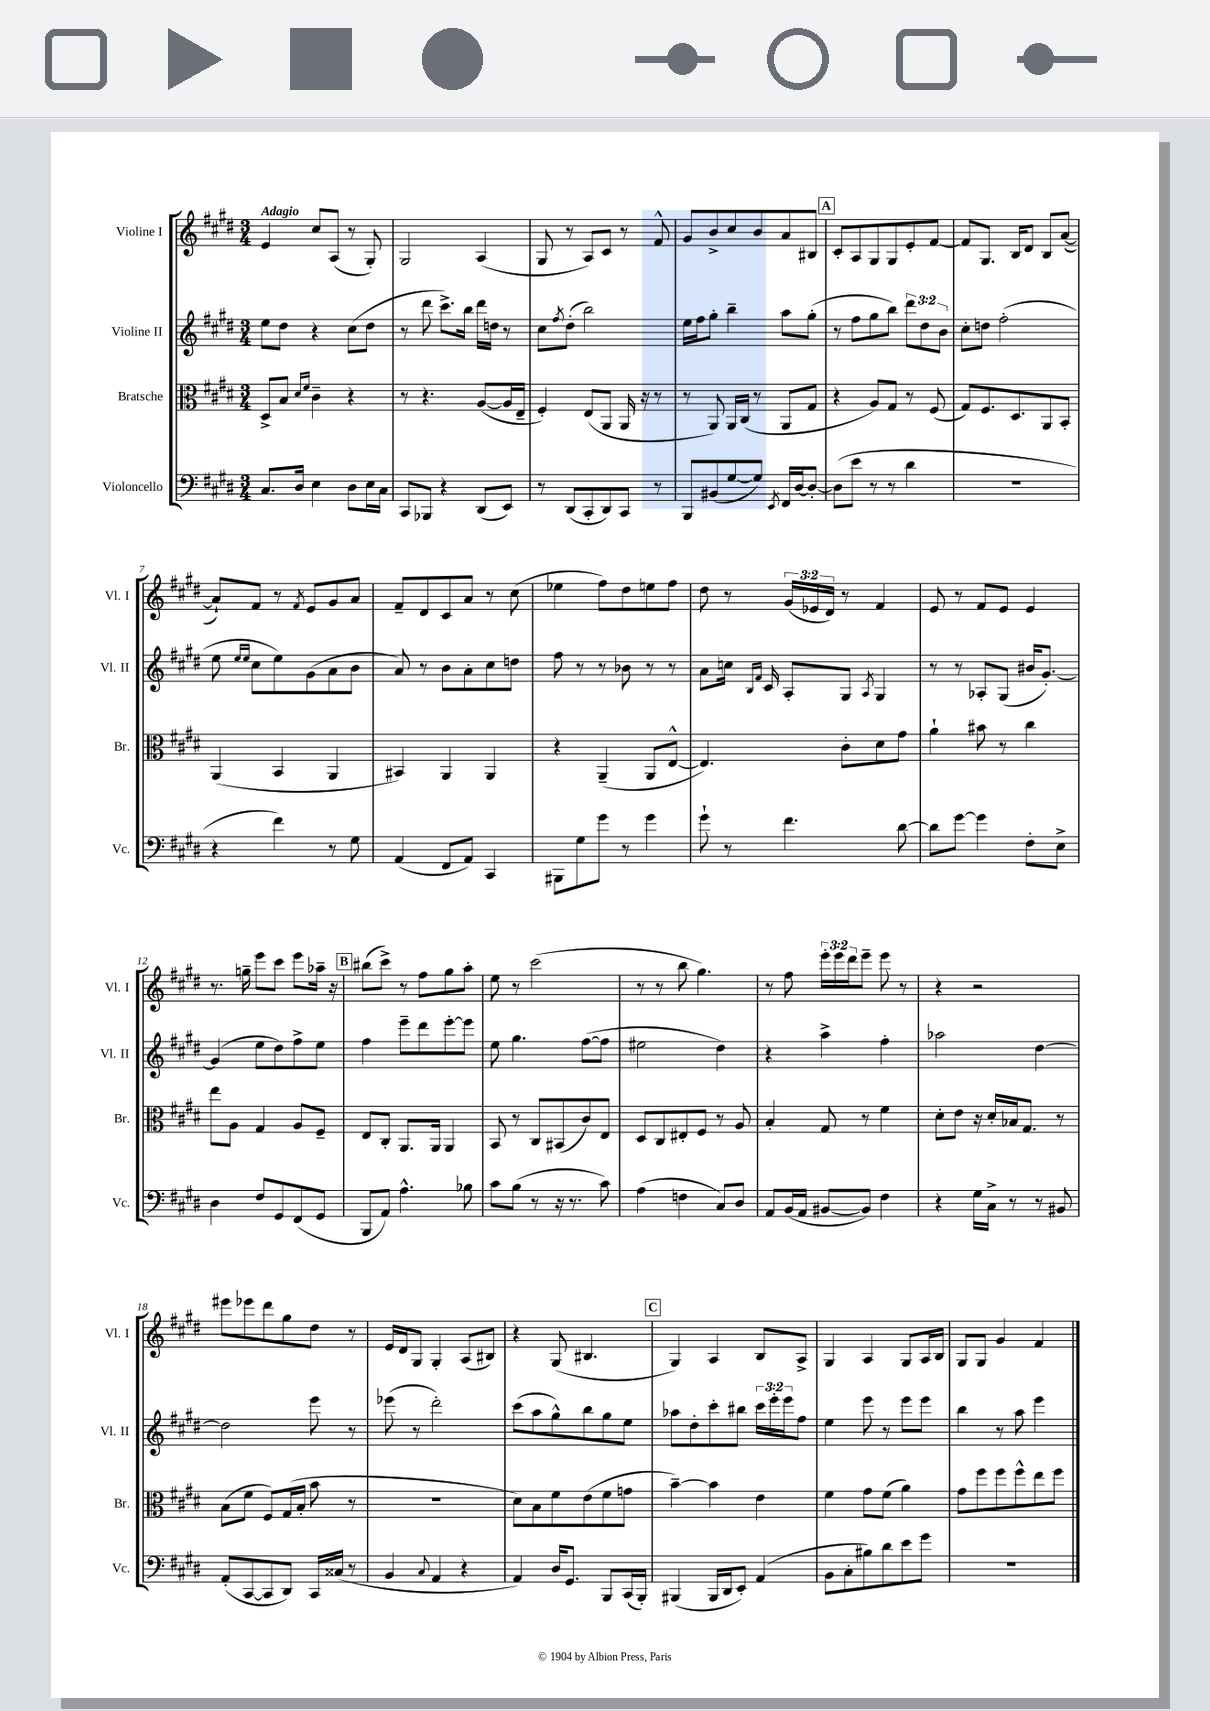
<<
\new StaffGroup <<
\new Staff = "s0" \with { instrumentName = "Violine I" shortInstrumentName = "Vl. I" } {
    \clef treble \key e \major \numericTimeSignature \time 3/4 \override Staff.TupletNumber.text = #tuplet-number::calc-fraction-text \tempo "Adagio"
    e'4 cis''8 a8( r8 gis8-.) |
    gis2 a4( |
    gis8 r8 a8) cis'8 r8 fis'8-^ |
    gis'8 b'8-> cis''8 b'8 a'8 bis8 |
    \mark \markup { \box "A" } cis'8-. a8 gis8 gis8 e'8-. fis'8~ |
    fis'8 gis8. b16 dis'8 b8 a'8~( |
    a'8-!) fis'8 r8 \acciaccatura { fis'8 } e'8 gis'8 a'8 |
    fis'8-- dis'8 cis'8 a'8 r8 cis''8( |
    ees''4 fis''8) dis''8 e''8 fis''8 |
    dis''8 r8 \tuplet 3/2 { gis'16( ees'16 dis'16) } r8 fis'4 |
    e'8 r8 fis'8 e'8 e'4 |
    r8. g''16-- e'''8 cis'''8 e'''8 aes''16-- r16 |
    \mark \markup { \box "B" } bis''8( cis'''8->) r8 fis''8 gis''8 a''8-. |
    e''8 r8 cis'''2( |
    r8 r8 b''8 gis''4.) |
    r8 fis''8 \tuplet 3/2 { e'''16-. e'''16 dis'''16 } e'''8-- e'''8 r8 |
    r4 r2 |
    eis'''8 ees'''8 dis'''8 gis''8 dis''8 r8 |
    e'16 dis'16 gis8 gis4-. a8( bis8) |
    r4 gis8( bis4. |
    \mark \markup { \box "C" } gis4) a4 b8 a8-> |
    gis4 a4 gis8 a16 b16 |
    gis8 gis8 gis'4 fis'4 \bar "|." |
}
\new Staff = "s1" \with { instrumentName = "Violine II" shortInstrumentName = "Vl. II" } {
    \clef treble \key e \major \numericTimeSignature \time 3/4 \override Staff.TupletNumber.text = #tuplet-number::calc-fraction-text
    e''8 dis''8 r4 cis''8( dis''8 |
    r8 dis'''8 cis'''8.->) b''16 dis'''16 d''16 r8 |
    cis''8 \acciaccatura { fis''8 } dis''8-.( b''2) |
    e''16 fis''16 gis''8-. b''4-- a''8 gis''8-.( |
    \mark \markup { \box "A" } r8 fis''8 gis''8 b''8) \tuplet 3/2 { dis'''8 dis''8 b'8 } |
    cis''8-. d''8 fis''2-.( |
    e''8 \grace { e''16 e''16 } cis''8 e''8) gis'8( a'8 b'8 |
    a'8) r8 b'8 a'8-. cis''8 d''8 |
    fis''8 r8 r8 bes'8 r8 r8 |
    a'8 c''16 \grace { b16 fis'16 } cis'16 a8-. gis8 \acciaccatura { a8 } gis4 |
    r8 r8 aes8-. gis8( bis'16 gis'8.~-.) |
    gis'4( e''8 dis''8) fis''8-> e''8 |
    \mark \markup { \box "B" } fis''4 e'''8-- dis'''8 e'''8~-. e'''8 |
    e''8 gis''4. fis''8~( fis''8 |
    eis''2 dis''4) |
    r4 a''4-> fis''4-. |
    aes''2 dis''4~ |
    dis''2 e'''8 r8 |
    ees'''8( r8 dis'''2-.) |
    cis'''8( a''8 gis''8-^) b''8 gis''8 e''8 |
    \mark \markup { \box "C" } aes''8 dis''8-. cis'''8-. bis''8 \tuplet 3/2 { cis'''16 e'''16-. e'''16 } fis''8 |
    e''4 e'''8 r8 e'''8 e'''8 |
    b''4 r8 a''8 e'''4 \bar "|." |
}
\new Staff = "s2" \with { instrumentName = "Bratsche" shortInstrumentName = "Br." } {
    \clef alto \key e \major \numericTimeSignature \time 3/4
    dis8-> b8 \grace { dis'16 fis'16 } cis'4-- r4 |
    r8 r4. a8~( a16 e16-- |
    fis4-.) e8( a,8 a,16 r16 r8 |
    r8 a,8) a,16 cis16( r8 a,8 gis8 |
    \mark \markup { \box "A" } r4 a8) gis8 r8 fis8( |
    gis8) fis8. dis8. a,8 b,8-. |
    a,4( b,4 a,4 |
    bis,4) a,4 a,4 |
    r4 a,4--( a,8 e8~-^ |
    e4.) cis'8-. dis'8 gis'8 |
    a'4-! bis'8 r8 cis''4 |
    e''8 a8 gis4 a8 fis8-- |
    \mark \markup { \box "B" } e8 cis8-. a,8. a,16 a,4 |
    b,8 r8 cis8 bis,8( cis'8) e8 |
    dis8 cis8 eis8-. fis8 r8 a8 |
    b4-. gis8 r8 fis'4 |
    dis'8-. e'8 r16 dis'16-. bes16 gis8. r8 |
    b8( fis'8 fis8) gis16( b16-. b'8 r8 |
    R2. |
    dis'8) b8 fis'8 e'8( fis'8 g'8 |
    \mark \markup { \box "C" } b'4~--) b'4 e'4 |
    fis'4 gis'8 fis'8( a'4) |
    gis'8 fis''8 fis''8 fis''8-^ e''8 fis''8 \bar "|." |
}
\new Staff = "s3" \with { instrumentName = "Violoncello" shortInstrumentName = "Vc." } {
    \clef bass \key e \major \numericTimeSignature \time 3/4
    cis8. dis16 e4 dis8 e16 cis16 |
    cis,8 bes,,8 r4 dis,8( e,8) |
    r8 dis,8( cis,8-. dis,8) cis,8 r8 |
    b,,8 bis,8( gis8~ gis8) \acciaccatura { e,8 } fis,16 dis16~ dis8~-. |
    \mark \markup { \box "A" } dis8( e'8 r8 r8 dis'4 |
    R2. |
    r4 fis'4) r8 gis8 |
    a,4( fis,8 a,8) cis,4 |
    bis,,8 gis8 gis'8 r8 gis'4 |
    gis'8-! r8 fis'4. dis'8~ |
    dis'8 gis'8~ gis'4 fis8-. e8-> |
    dis4 fis8 gis,8 fis,8( gis,8 |
    \mark \markup { \box "B" } b,,8 a,8) a4.-^ bes8 |
    cis'8 b8( r8 r16 r8. cis'8) |
    a4( f4 cis8) dis8 |
    a,8 b,16( a,16 bis,8~ bis,8) fis4 |
    r4 gis16 cis16-> r8 r8 bis,8 |
    a,8-.( cis,8~ cis,8 dis,8) cis,16 cisis16( r8 |
    b,4 \appoggiatura { cis8 } a,4 r4 |
    a,4) dis16 gis,8. b,,8 cis,16( b,,16-.) |
    \mark \markup { \box "C" } bis,,4( bis,,16 dis,16 e,8-.) a,4( |
    b,8 cis8-. bis8) dis'8 e'8 gis'8 |
    R2. \bar "|." |
}
>>
>>
